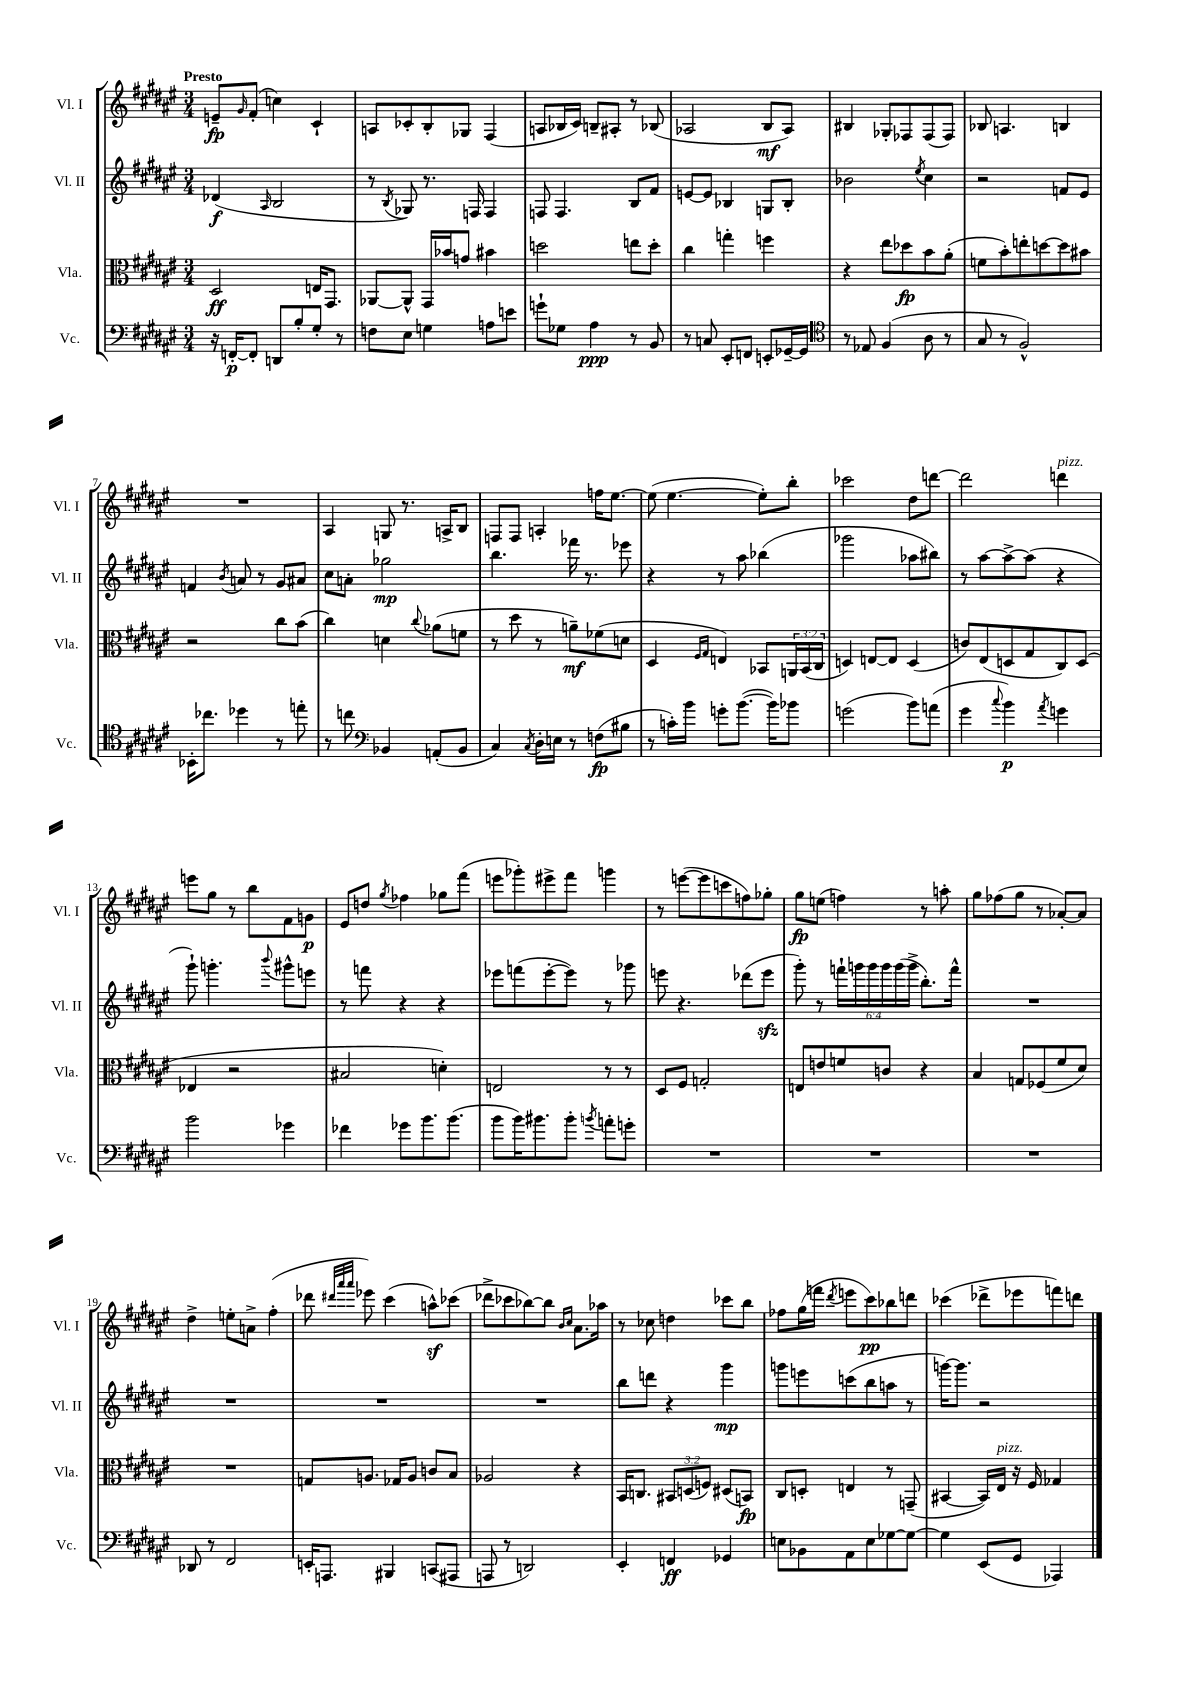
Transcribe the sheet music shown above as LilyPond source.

<<
\new StaffGroup <<
\new Staff = "s0" \with { instrumentName = "Vl. I" shortInstrumentName = "Vl. I" } {
    \clef treble \key fis \major \numericTimeSignature \time 3/4 \tempo "Presto"
    e'8--\fp \grace { gis'16 } fis'8-.( c''4) cis'4-! |
    a8 ces'8-. b8-. ges8 fis4( |
    a8 bes16 cis'16) b8-- ais8-. r8 bes8( |
    aes2 b8\mf aes8) |
    bis4 ges8-. fes8 fes8( fes8) |
    bes8 a4. b4 |
    R2. |
    ais4 g8 r8. a16-> b8 |
    f8 f8 a4-. f''16 eis''8.~ |
    eis''8( eis''4.~ eis''8-.) b''8-. |
    ces'''2 dis''8 d'''8~ |
    d'''2 d'''4^\markup { \italic "pizz." } |
    e'''8 gis''8 r8 b''8 fis'8 g'8\p |
    eis'8 d''8 \acciaccatura { gis''8 } fes''4 ges''8 fis'''8( |
    e'''8 ges'''8-.) eis'''8-> fis'''8 g'''4 |
    r8 e'''8~( e'''8 c'''8 f''8) ges''8-. |
    gis''8\fp e''8( f''4) r8 a''8-. |
    gis''8 fes''8( gis''8 r8 aes'8~-.) aes'8 |
    dis''4-> e''8-. a'8-> fis''4-.( |
    des'''8 \grace { dis'''32 ais'''32 ais'''32 } ees'''8) cis'''4( a''8-^\sf) ces'''8( |
    des'''8-> ces'''8 bes''8~) bes''8 \grace { b'16 cis''16 } ais'8. aes''16 |
    r8 ces''8 d''4 ces'''8 b''8 |
    fes''8 gis''16( f'''16 \acciaccatura { dis'''8 } e'''8 cis'''8\pp) bes''8 d'''8 |
    ces'''4( des'''8-> ees'''8 f'''8) d'''8 \bar "|." |
}
\new Staff = "s1" \with { instrumentName = "Vl. II" shortInstrumentName = "Vl. II" } {
    \clef treble \key fis \major \numericTimeSignature \time 3/4 \override Staff.TupletNumber.text = #tuplet-number::calc-fraction-text
    des'4\f( \grace { ais16 } b2 |
    r8 \acciaccatura { b8 } ges8) r8. f16 f4 |
    f8 f4. b8 fis'8 |
    e'8~ e'8 bes4 g8 bes8-. |
    bes'2 \acciaccatura { eis''8 } cis''4 |
    r2 f'8 eis'8 |
    f'4 \acciaccatura { b'8 } a'8 r8 gis'8 ais'8 |
    cis''8 a'8-. ges''2\mp |
    b''4. fes'''16 r8. ees'''8 |
    r4 r8 ais''8 bes''4( |
    ges'''2 aes''8 bis''8) |
    r8 ais''8~ ais''8~-> ais''8( r4 |
    gis'''8-!) g'''4.-. \appoggiatura { b'''8 } gis'''8-^ e'''8 |
    r8 f'''8 r4 r4 |
    ees'''8 f'''8( ees'''8~-. ees'''8) r8 ges'''8 |
    e'''8 r4. des'''8( e'''8\sfz |
    gis'''8-.) r8 \tuplet 6/4 { f'''16-! g'''16 g'''16 g'''16 g'''16( g'''16-> } b''8.-.) f'''16-^ |
    R2. |
    R2. |
    R2. |
    R2. |
    b''8 d'''8 r4 gis'''4\mp |
    g'''8 e'''8 c'''8( b''8 a''8 r8 |
    g'''16~) g'''8. r2 \bar "|." |
}
\new Staff = "s2" \with { instrumentName = "Vla." shortInstrumentName = "Vla." } {
    \clef alto \key fis \major \numericTimeSignature \time 3/4 \override Staff.TupletNumber.text = #tuplet-number::calc-fraction-text
    dis2\ff e16 gis,8. |
    aes,8~ aes,8-^ gis,16 bes'16 g'8 bis'4 |
    d''2 e''8 d''8-. |
    cis''4 g''4-. f''4 |
    r4 eis''8 des''8\fp b'8 ais'8-.( |
    f'8 b'8-.) e''8-. d''8~ d''8 bis'8 |
    r2 cis''8 b'8( |
    cis''4) d'4 \appoggiatura { cis''8 } aes'8( f'8 |
    r8 dis''8 r8 a'8--\mf) fes'8( d'8 |
    dis4 \grace { fis16 gis16 } e4) bes,8 \tuplet 3/2 { a,16 bes,16( cis16 } |
    d4) e8~ e8 d4( |
    c'8) eis8( d8 gis8 cis8) d8( |
    ees4 r2 |
    bis2 d'4-.) |
    e2 r8 r8 |
    dis8 fis8 g2-. |
    e8 e'8 f'8 c'8 r4 |
    b4 g8 fes8( fis'8 dis'8) |
    R2. |
    g8 a8. ges16 a8 c'8 b8 |
    aes2 r4 |
    b,16 c8. \tuplet 3/2 { bis,8 d8( f8) } dis8( b,8\fp) |
    cis8 d8-. e4 r8 g,8--( |
    bis,4~ bis,16) eis16^\markup { \italic "pizz." } r16 fis16 ges4 \bar "|." |
}
\new Staff = "s3" \with { instrumentName = "Vc." shortInstrumentName = "Vc." } {
    \clef bass \key fis \major \numericTimeSignature \time 3/4
    r16 f,16~-.\p f,8-. d,8 b8-. gis8-. r8 |
    f8 eis8 g4 a8 e'8 |
    g'8-! ges8 ais4\ppp r8 b,8 |
    r8 c8 eis,8-. f,8 e,8-. ges,16~-- ges,16 |
    \clef tenor r8 ees8 fis4( ais8 r8 |
    gis8 r8 fis2-^) |
    bes,16-. ces''8. des''4 r8 e''8-. |
    r8 c''8 \clef bass bes,4 a,8-.( bes,8 |
    cis4) \acciaccatura { cis8 } dis16-. e16 r8 f8\fp( bis8 |
    r8 c'16-.) b'16 g'8-. b'8.~( b'16) bes'8 |
    g'2( b'8) a'8( |
    gis'4 \appoggiatura { cis''8 } b'4\p) \acciaccatura { ais'8 } g'4 |
    b'2 ges'4 |
    fes'4 ges'8 b'8. b'8.( |
    b'8 b'16) bis'8. bis'8-. \acciaccatura { b'8 } a'8-. g'8-. |
    R2. |
    R2. |
    R2. |
    des,8 r8 fis,2 |
    e,16-. a,,8. bis,,4 c,8( ais,,8 |
    a,,8 r8 d,2) |
    eis,4-. f,4\ff ges,4 |
    e8 bes,8 ais,8 e8 ges8~ ges8~ |
    ges4 eis,8( gis,8 aes,,4) \bar "|." |
}
>>
>>
